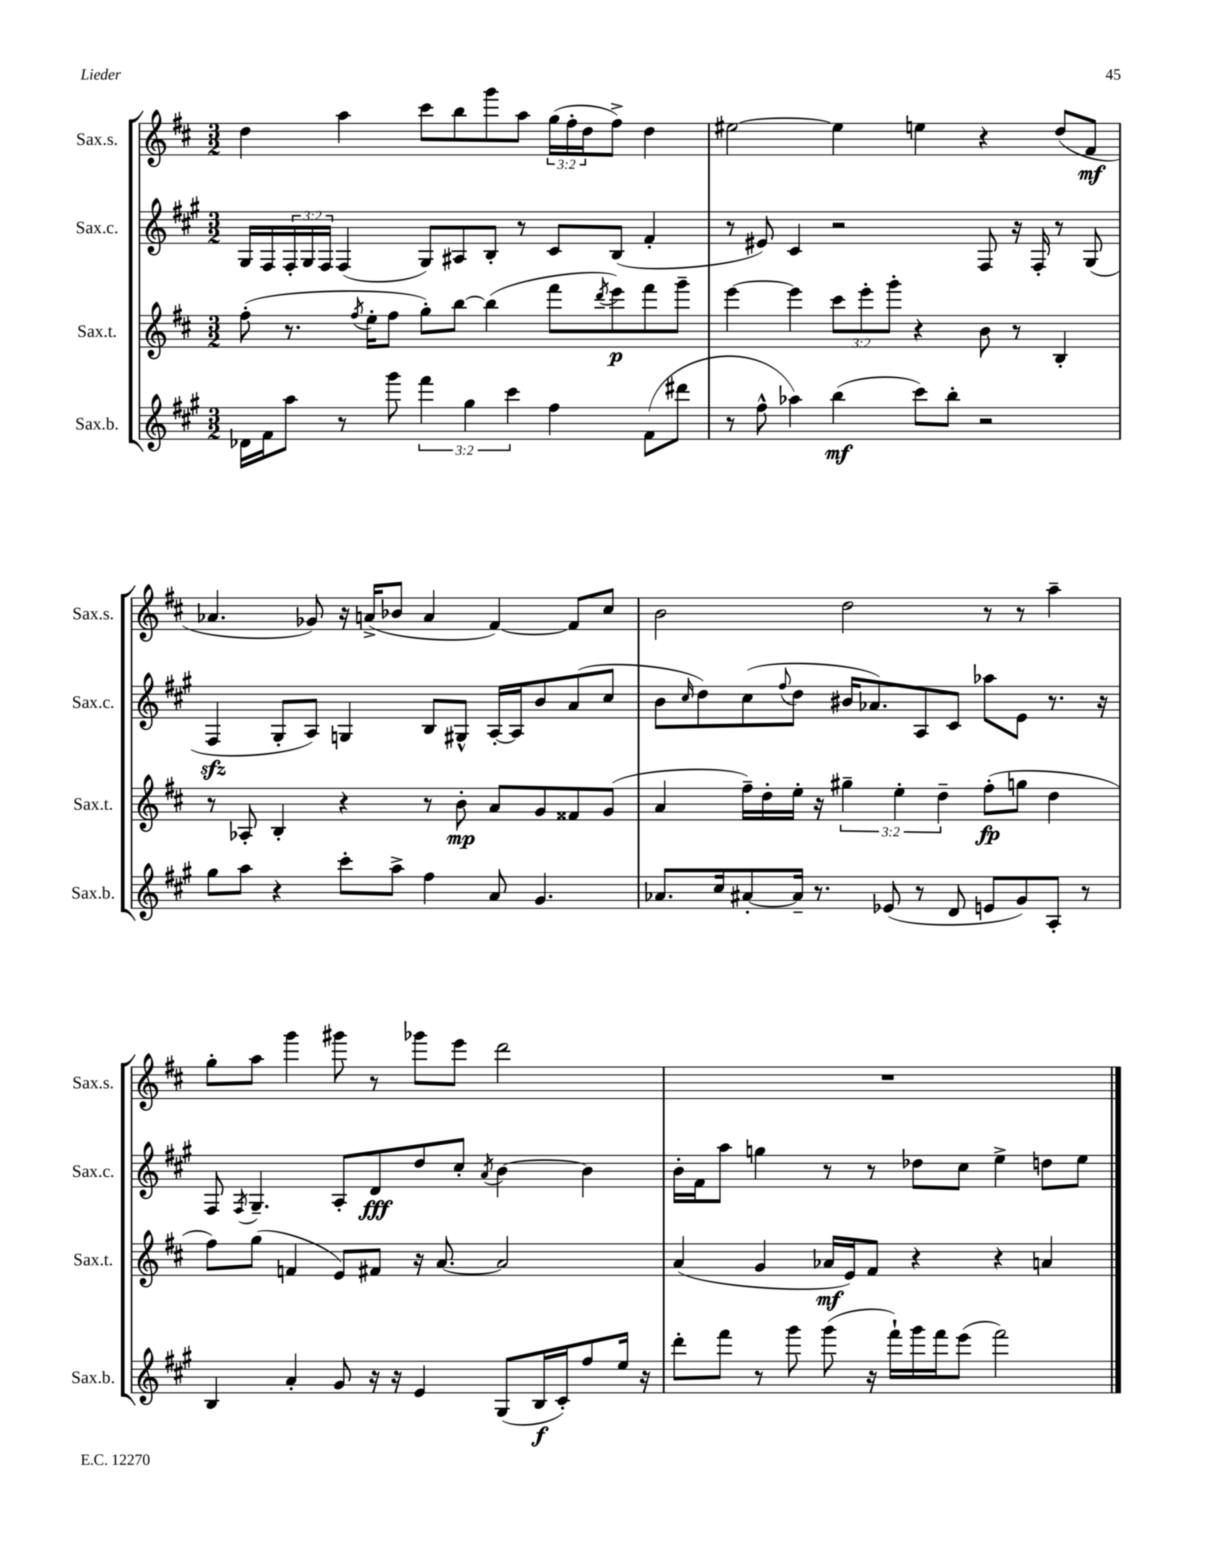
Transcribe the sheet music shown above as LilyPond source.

<<
\new StaffGroup <<
\new Staff = "s0" \with { instrumentName = "Sax.s." shortInstrumentName = "Sax.s." } {
    \clef treble \key d \major \numericTimeSignature \time 3/2 \override Staff.TupletNumber.text = #tuplet-number::calc-fraction-text
    d''4 a''4 cis'''8 b''8 g'''8 a''8 \tuplet 3/2 { g''16( fis''16-. d''16 } fis''8->) d''4 |
    eis''2~ eis''4 e''4 r4 d''8( fis'8\mf |
    aes'4. ges'8) r16 a'16->( bes'8 a'4 fis'4~) fis'8 cis''8 |
    b'2 d''2 r8 r8 a''4-- |
    g''8-. a''8 g'''4 gis'''8 r8 ges'''8 e'''8 d'''2 |
    R1. \bar "|." |
}
\new Staff = "s1" \with { instrumentName = "Sax.c." shortInstrumentName = "Sax.c." } {
    \clef treble \key a \major \numericTimeSignature \time 3/2 \override Staff.TupletNumber.text = #tuplet-number::calc-fraction-text
    gis16 fis16 \tuplet 3/2 { fis16-. gis16 fis16 } fis4( gis8) ais8 b8-. r8 cis'8 b8( fis'4-. |
    r8 eis'8) cis'4 r2 fis8 r16 fis16-. r8 gis8( |
    fis4\sfz gis8-. a8) g4 b8 gis8-^ a16~-. a16 b'8 a'8( cis''8 |
    b'8 \grace { cis''16 } d''8) cis''8( \appoggiatura { fis''8 } d''8 bis'16 aes'8.) a8 cis'8 aes''8 e'8 r8. r16 |
    fis8 \acciaccatura { fis8 } gis4.-- a8-. d'8\fff d''8 cis''8-. \acciaccatura { a'8 } b'4~ b'4 |
    b'16-. fis'16 a''8 g''4 r8 r8 des''8 cis''8 e''4-> d''8 e''8 \bar "|." |
}
\new Staff = "s2" \with { instrumentName = "Sax.t." shortInstrumentName = "Sax.t." } {
    \clef treble \key d \major \numericTimeSignature \time 3/2 \override Staff.TupletNumber.text = #tuplet-number::calc-fraction-text
    fis''8-.( r8. \acciaccatura { fis''8 } e''16-. fis''8 g''8-.) b''8~ b''4( fis'''8 \acciaccatura { d'''8 } e'''8\p) fis'''8 g'''8-- |
    e'''4~ e'''4 \tuplet 3/2 { cis'''8 e'''8-. g'''8-. } r4 b'8 r8 b4-. |
    r8 aes8-. b4-. r4 r8 b'8-.\mp a'8 g'8 fisis'8 g'8( |
    a'4 fis''16--) d''16-. e''16-. r16 \tuplet 3/2 { gis''4-- e''4-. d''4-- } fis''8-.\fp( g''8 d''4 |
    fis''8) g''8( f'4 e'8) fis'8 r16 a'8.~ a'2 |
    a'4( g'4 aes'16\mf e'16) fis'8 r4 r4 a'4 \bar "|." |
}
\new Staff = "s3" \with { instrumentName = "Sax.b." shortInstrumentName = "Sax.b." } {
    \clef treble \key a \major \numericTimeSignature \time 3/2 \override Staff.TupletNumber.text = #tuplet-number::calc-fraction-text
    des'16 fis'16 a''8 r8 gis'''8 \tuplet 3/2 { fis'''4 gis''4 cis'''4 } fis''4 fis'8( dis'''8 |
    r8 fis''8-^ aes''4) b''4\mf( cis'''8) b''8-. r2 |
    gis''8 a''8 r4 cis'''8-. a''8-> fis''4 a'8 gis'4. |
    aes'8. cis''16 ais'8~-. ais'16-- r8. ees'8( r8 d'8 e'8 gis'8) a8-. r8 |
    b4 a'4-. gis'8 r16 r16 e'4 gis8( b16\f cis'16-.) fis''8 e''16 r16 |
    d'''8-. fis'''8 r8 gis'''8 gis'''8( r16 fis'''16-!) gis'''16 fis'''16 e'''8( fis'''2) \bar "|." |
}
>>
>>
\layout { \context { \Score \remove "Bar_number_engraver" } }
